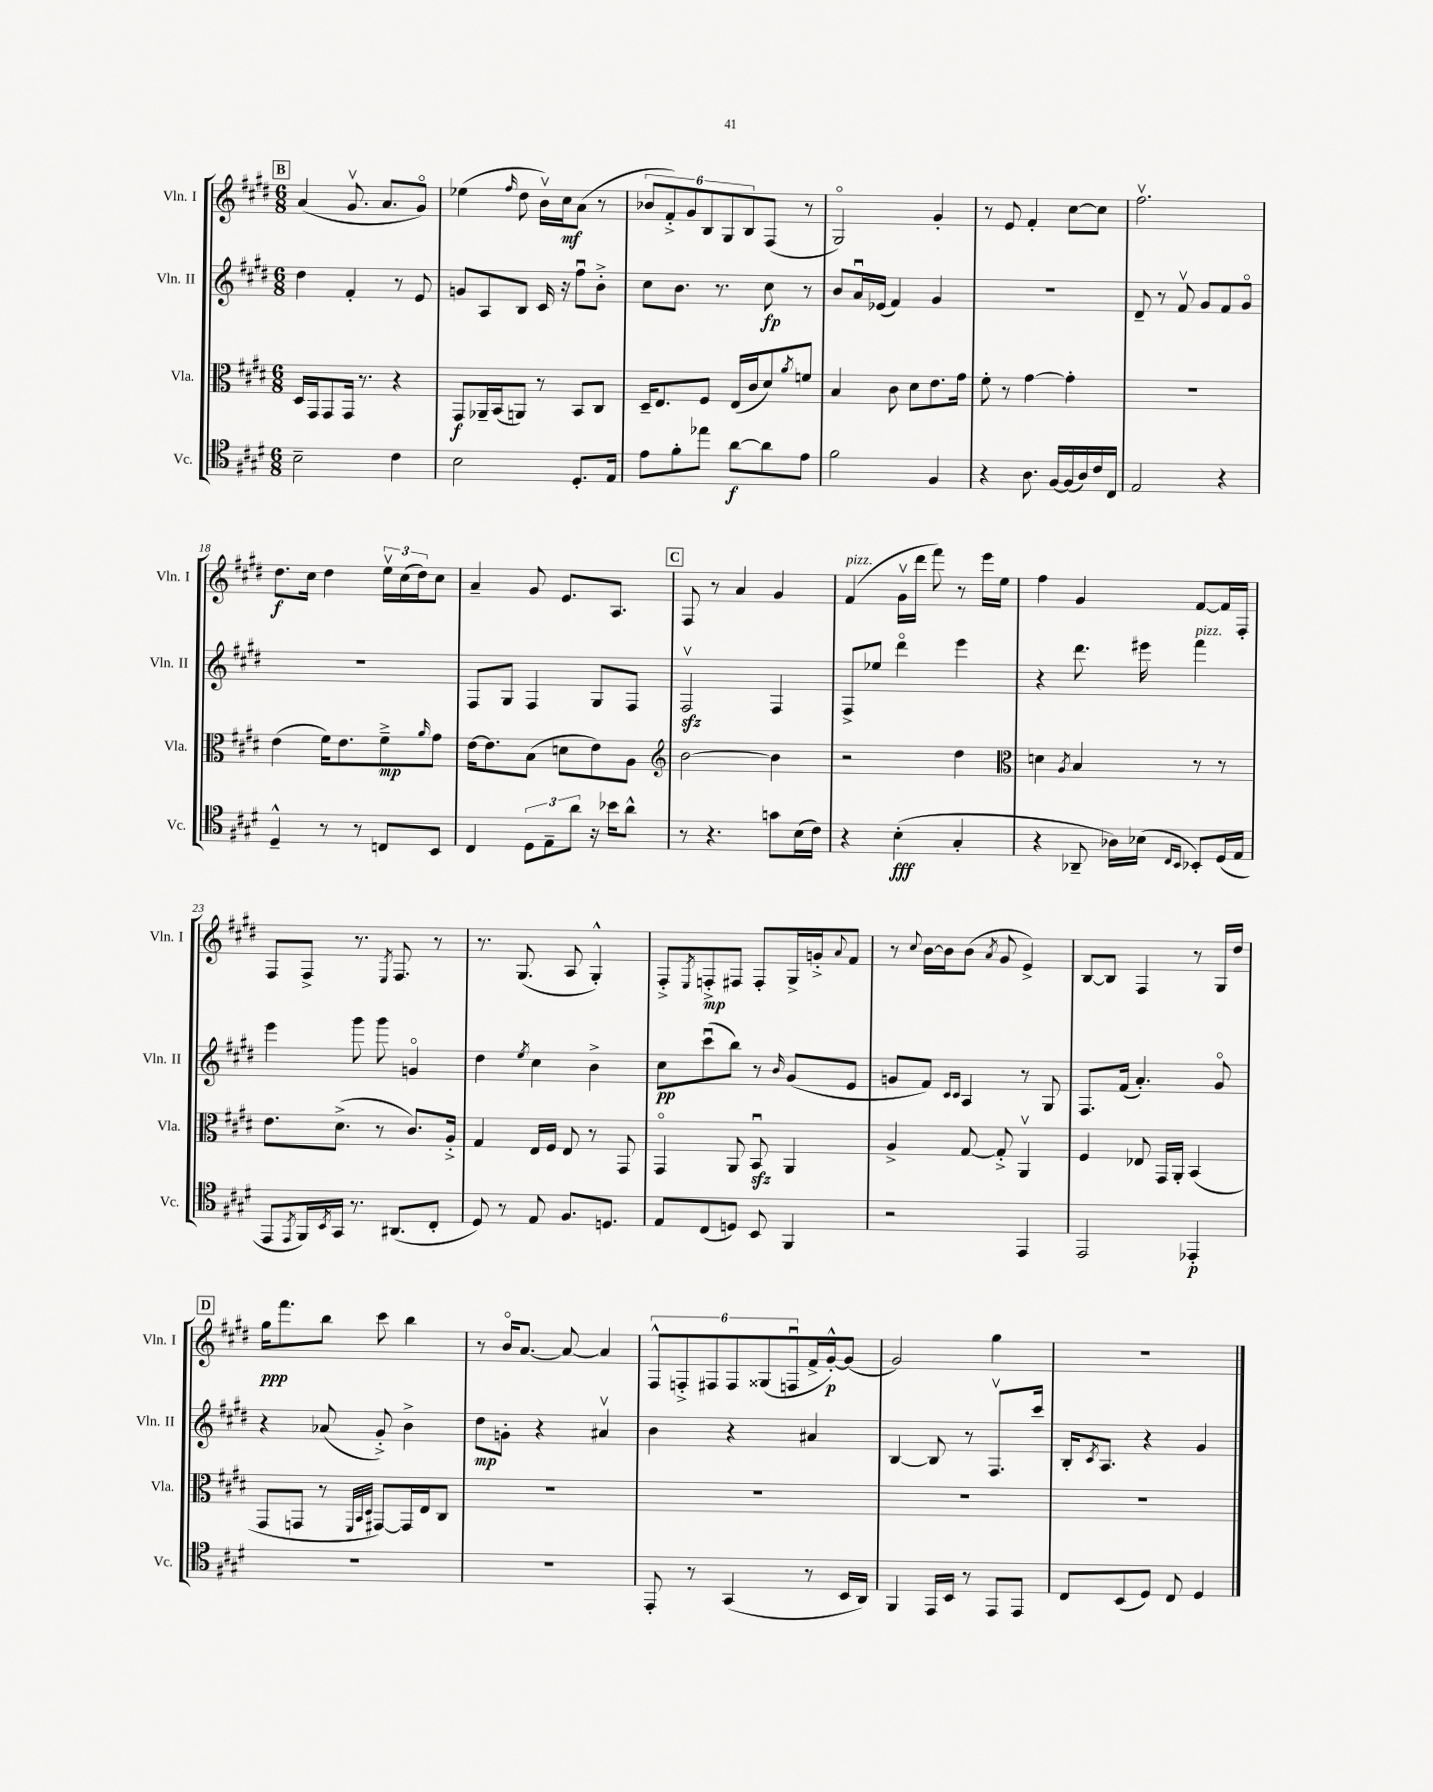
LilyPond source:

<<
\new StaffGroup <<
\new Staff = "s0" \with { instrumentName = "Vln. I" shortInstrumentName = "Vln. I" } {
    \clef treble \key e \major \numericTimeSignature \time 6/8
    \mark \markup { \box "B" } a'4( gis'8.\upbow a'8. gis'8\flageolet) |
    ees''4( \grace { fis''16 } dis''8 b'16\upbow) cis''16\mf a'8( r8 |
    \tuplet 6/4 { bes'8 fis'8-.->) gis'8 b8 gis8 b8 } fis8( r8 |
    gis2\flageolet) gis'4-. |
    r8 e'8 fis'4-. cis''8~ cis''8 |
    fis''2.\upbow |
    dis''8.\f cis''16 dis''4 \tuplet 3/2 { e''16\upbow cis''16( dis''16) } cis''8 |
    a'4-- gis'8 e'8. a8. |
    \mark \markup { \box "C" } fis8 r8 a'4 gis'4 |
    fis'4^\markup { \italic "pizz." }( gis'16\upbow dis'''16 fis'''8) r8 e'''16 e''16 |
    fis''4 gis'4 fis'8~ fis'16 fis16-. |
    fis8 fis8-> r8. \acciaccatura { e8 } fis8. r8 |
    r8. gis8.( a8 gis4-.-^) |
    fis8-.-> \acciaccatura { e8 } f8-.->\mp fis8 fis8-. gis16-> g'16-.-> \appoggiatura { a'8 } fis'8 |
    r8 \appoggiatura { cis''8 } b'16~ b'16 b'8( \acciaccatura { a'8 } gis'8 e'4->) |
    b8~ b8 fis4 r8 gis16 dis''16 |
    \mark \markup { \box "D" } gis''16\ppp fis'''8. b''8 cis'''8 b''4 |
    r8 b'16\flageolet a'8.~ a'8~ a'4 |
    \tuplet 6/4 { fis8-^ f8-.-> fis8 fis8 gisis8( f8\downbow } fis'16-> gis'16~-.-^\p) gis'8( |
    gis'2) gis''4 |
    R2. \bar "|." |
}
\new Staff = "s1" \with { instrumentName = "Vln. II" shortInstrumentName = "Vln. II" } {
    \clef treble \key e \major \numericTimeSignature \time 6/8
    \mark \markup { \box "B" } dis''4 fis'4-. r8 e'8 |
    g'8 a8 b8 cis'16 r16 fis''8\downbow b'8-.-> |
    cis''8 b'8. r8. cis''8\fp r8 |
    b'8 a'16\downbow ees'16( fis'4) gis'4 |
    R2. |
    dis'8-- r8 fis'8\upbow gis'8 fis'8 gis'8\flageolet |
    R2. |
    fis8 gis8 fis4 gis8 fis8 |
    \mark \markup { \box "C" } fis2\upbow\sfz fis4 |
    fis8-> ees''8 dis'''4\flageolet e'''4 |
    r4 dis'''8. eis'''16 fis'''4^\markup { \italic "pizz." } |
    e'''4 gis'''8 gis'''8 g'4\flageolet |
    dis''4 \acciaccatura { e''8 } cis''4 b'4-> |
    cis''8\pp cis'''8\downbow( b''8) r8 \grace { b'16 } gis'8( e'8 |
    g'8 fis'8) \grace { cis'16 cis'16 } a4 r8 gis8 |
    fis8. fis'16( a'4.-.) gis'8\flageolet |
    \mark \markup { \box "D" } r4 aes'8( gis'8-.->) b'4-> |
    dis''8\mp g'8-. r4 ais'4\upbow |
    b'4 r4 ais'4 |
    b4~ b8 r8 fis8.\upbow cis'''16 |
    b16-. \acciaccatura { cis'8 } a8. r4 gis'4 \bar "|." |
}
\new Staff = "s2" \with { instrumentName = "Vla." shortInstrumentName = "Vla." } {
    \clef alto \key e \major \numericTimeSignature \time 6/8
    \mark \markup { \box "B" } dis16 gis,16 gis,8 gis,16 r8. r4 |
    gis,8\f aes,16-- b,16( a,8) r8 b,8 cis8 |
    dis16-- e8. fis8 e16( cis'16 dis'8) \acciaccatura { a'8 } f'8 |
    b4 cis'8 dis'8 e'8. gis'16 |
    fis'8-. r8 gis'4~ gis'4-. |
    R2. |
    e'4( fis'16) e'8. fis'8--->\mp \grace { a'16 } gis'8 |
    e'16~ e'8. b8( d'8 e'8) a8 |
    \mark \markup { \box "C" } \clef treble b'2~ b'4 |
    r2 dis''4 |
    \clef alto d'4 \acciaccatura { a8 } b4 r8 r8 |
    e'8. dis'8.->( r8 cis'8.) a16-.-> |
    gis4 e16 fis16 e8 r8 gis,8 |
    gis,4\flageolet a,8 b,8\downbow\sfz a,4 |
    a4-> gis8~ gis8-.-> a,4\upbow |
    fis4 ees8 gis,16 a,16-. b,4( |
    \mark \markup { \box "D" } gis,8 g,8 r8 \grace { fis,32 b,32 dis32 } gis,8~) gis,16 e16 cis8 |
    R2. |
    R2. |
    R2. |
    R2. \bar "|." |
}
\new Staff = "s3" \with { instrumentName = "Vc." shortInstrumentName = "Vc." } {
    \clef tenor \key e \major \numericTimeSignature \time 6/8
    \mark \markup { \box "B" } b2-- cis'4 |
    b2 dis8.-. e16 |
    e'8 fis'8-. ees''8 a'8~\f a'8 e'8 |
    fis'2 fis4 |
    r4 a8. fis16~ fis16( a16) cis'16 cis16 |
    e2 r4 |
    dis4---^ r8 r8 c8 b,8 |
    cis4 \tuplet 3/2 { dis8 e8-- a'8 } r16 bes'16 a'8-^ |
    \mark \markup { \box "C" } r8 r4. g'8 b16( cis'16) |
    r4 b4-.\fff( gis4-. |
    r4 aes,8-- aes16) bes16( \grace { cis16 b,16 } bes,8-.) dis16( e16 |
    e,8 \acciaccatura { e,8 } fis,16) \acciaccatura { b,8 } gis,16 r8. ais,8.( cis8-. |
    dis8) r8 e8 fis8. d8. |
    e8 cis8( d8) b,8 fis,4 |
    r2 e,4 |
    e,2 ees,4-.\p |
    \mark \markup { \box "D" } R2. |
    r2. |
    e,8-. r8 gis,4( r8 b,16 a,16) |
    fis,4 e,16 b,16 r8 e,8 e,8 |
    cis8 b,8( dis8) cis8 dis4 \bar "|." |
}
>>
>>
\layout { \context { \Score currentBarNumber = #12 } }
